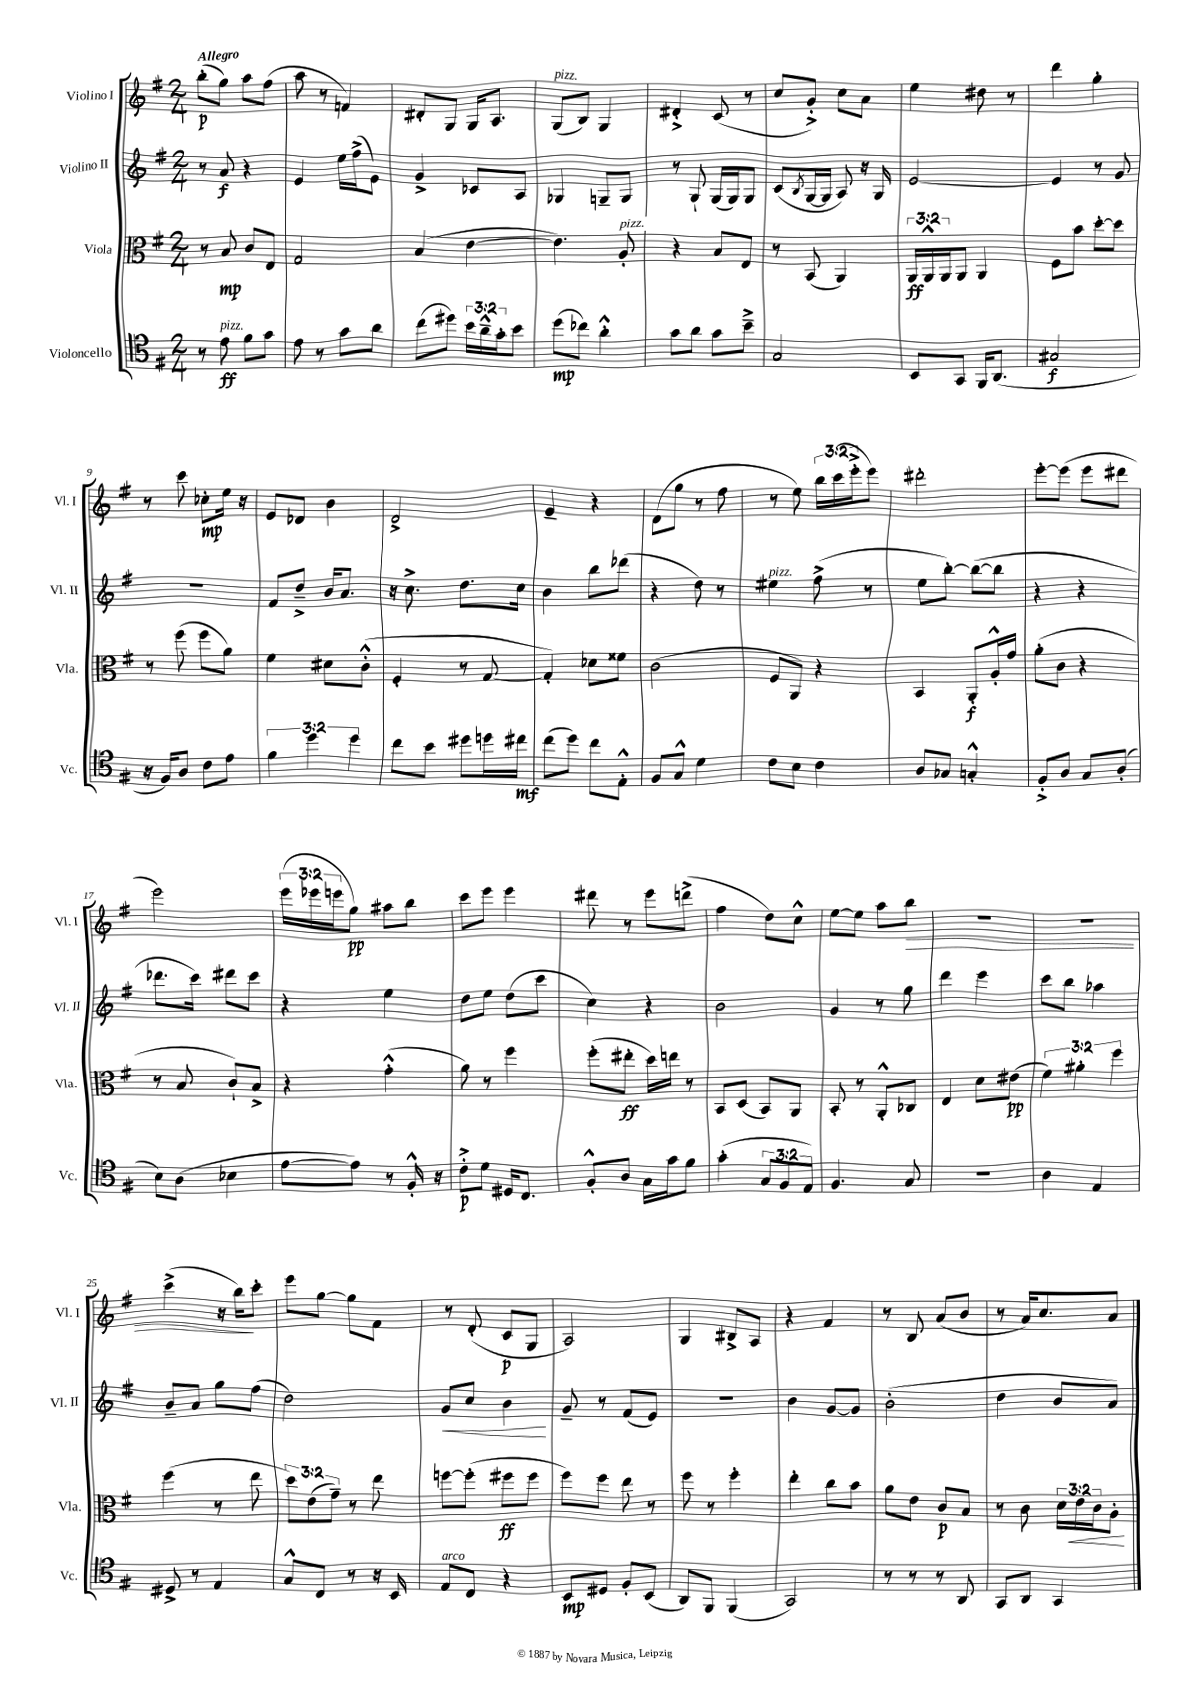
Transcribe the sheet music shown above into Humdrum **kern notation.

**kern	**dynam	**kern	**dynam	**kern	**dynam	**kern	**dynam
*part4	*part4	*part3	*part3	*part2	*part2	*part1	*part1
*staff4	*staff4	*staff3	*staff3	*staff2	*staff2	*staff1	*staff1
*I"Violoncello	*	*I"Viola	*	*I"Violino II	*	*I"Violino I	*
*I'Vc.	*	*I'Vla.	*	*I'Vl. II	*	*I'Vl. I	*
*clefC4	*	*clefC3	*	*clefG2	*	*clefG2	*
*k[f#]	*	*k[f#]	*	*k[f#]	*	*k[f#]	*
*M2/4	*	*M2/4	*	*M2/4	*	*M2/4	*
=1	=1	=1	=1	=1	=1	=1	=1
!	!	!	!	!	!	!LO:TX:a:B:t=Allegro	!
8r	.	8r	.	8r	.	(8bb'\L	p
!LO:TX:a:i:t=pizz.	!	!	!	!	!	!	!
8e\	ff	8B/	mp	8a/	f	8gg\J)	.
8f#\L	.	8c/L	.	4r	.	8aa\L	.
8g\J	.	8E/J	.	.	.	(8ff#\J	.
=2	=2	=2	=2	=2	=2	=2	=2
8e\	.	2G/	.	4e/	.	8aa\	.
8r	.	.	.	.	.	8r	.
8g\L	.	.	.	16ee\LL	.	4fn/)	.
.	.	.	.	(16ff#^\J	.	.	.
8a\J	.	.	.	8e\J)	.	.	.
=3	=3	=3	=3	=3	=3	=3	=3
(8cc\L	.	(4B/	.	4g^/	.	8d#X'/L	.
8dd#X\J)	.	.	.	.	.	8G/J	.
24b\LL	.	[4e\	.	8c-X/L	.	16G/KL	.
24a~^^\	.	.	.	.	.	.	.
.	.	.	.	.	.	8.A/J	.
24g'\J	.	.	.	.	.	.	.
8b\J	.	.	.	8A/J	.	.	.
=4	=4	=4	=4	=4	=4	=4	=4
!	!	!	!	!	!	!LO:TX:a:i:t=pizz.	!
(8dd\L	mp	4.e\])	.	4G-X/	.	(8G/L	.
8cc-X\J)	.	.	.	.	.	8B/J)	.
4a'^^\	.	.	.	8Gn~/L	.	4G/	.
!	!	!LO:TX:a:i:t=pizz.	!	!	!	!	!
.	.	8A'/	.	8G/J	.	.	.
=5	=5	=5	=5	=5	=5	=5	=5
8g\L	.	4r	.	8r	.	4d#X'^/	.
8a\J	.	.	.	8G`/	.	.	.
8g\L	.	8B/L	.	(16G/LL	.	(8c/	.
.	.	.	.	16G/J)	.	.	.
8b~^\J	.	8E/J	.	8G/J	.	8r	.
=6	=6	=6	=6	=6	=6	=6	=6
2G/	.	8r	.	(8c/L	.	8cc/L	.
.	.	.	.	8qB/	.	.	.
.	.	(8BB/	.	[16G/L	.	8g'^/J)	.
.	.	.	.	16G/JJ]	.	.	.
.	.	4AA/)	.	8A/)	.	8cc\L	.
.	.	.	.	16r	.	8a\J	.
.	.	.	.	16G/	.	.	.
=7	=7	=7	=7	=7	=7	=7	=7
8BB/L	.	24AA/LL	ff	[2e/	.	4ee\	.
.	.	24AA^^/	.	.	.	.	.
.	.	24AA/J	.	.	.	.	.
8GG/J	.	8AA/J	.	.	.	.	.
16FF#/KL	.	4AA/	.	.	.	8dd#X\	.
(8.AA/J	.	.	.	.	.	.	.
.	.	.	.	.	.	8r	.
=8	=8	=8	=8	=8	=8	=8	=8
2G#X/	f	8F#\L	.	4e/]	.	4ddd\	.
.	.	8b\J	.	.	.	.	.
.	.	[8dd'\L	.	8r	.	4gg'\	.
.	.	8dd\J]	.	8g/	.	.	.
!!LO:LB:g=z
=9	=9	=9	=9	=9	=9	=9	=9
16r	.	8r	.	2r	.	8r	.
16F#/KL)	.	.	.	.	.	.	.
8A/J	.	(8ff#\	.	.	.	8ccc\	.
8c\L	.	8ff#\L	.	.	.	8cc-X'\L	mp
8e\J	.	8a\J)	.	.	.	16ee\Jk	.
.	.	.	.	.	.	16r	.
=10	=10	=10	=10	=10	=10	=10	=10
6f#\	.	4f#\	.	8f#/L	.	8e/L	.
.	.	.	.	8dd~^/J	.	8d-X/J	.
6dd\	.	.	.	.	.	.	.
.	.	8d#X\L	.	16b/KL	.	4b\	.
.	.	.	.	8.a/J	.	.	.
6dd\	.	.	.	.	.	.	.
.	.	(8c'^^\J	.	.	.	.	.
=11	=11	=11	=11	=11	=11	=11	=11
8cc\L	.	4F#'/	.	16r	.	2d^/	.
.	.	.	.	8.cc^\	.	.	.
8b\J	.	.	.	.	.	.	.
8dd#X\L	.	8r	.	8.dd\L	.	.	.
16ddn\L	.	[8G/	.	.	.	.	.
16cc#X\JJ	mf	.	.	16cc\Jk	.	.	.
=12	=12	=12	=12	=12	=12	=12	=12
(8cc\L	.	4G'/])	.	4b\	.	4e~/	.
8dd\J)	.	.	.	.	.	.	.
8cc\L	.	8d-X\L	.	8bb\L	.	4r	.
8E'^^\J	.	8f##X\J	.	(8ddd-X\J	.	.	.
=13	=13	=13	=13	=13	=13	=13	=13
8F#/L	.	(2c\	.	4r	.	(8d\L	.
8G^^/J	.	.	.	.	.	8gg\J	.
4d\	.	.	.	8dd\)	.	8r	.
.	.	.	.	8r	.	8ff#\	.
=14	=14	=14	=14	=14	=14	=14	=14
!	!	!	!	!LO:TX:a:i:t=pizz.	!	!	!
8c\L	.	8F#/L	.	4ee#X\	.	8r	.
8B\J	.	8AA/J)	.	.	.	8ee\)	.
4c\	.	4r	.	(8ff#^\	.	24bb\LL	.
.	.	.	.	.	.	(24ccc\	.
.	.	.	.	.	.	24eee'^\J	.
.	.	.	.	8r	.	8eee\J)	.
=15	=15	=15	=15	=15	=15	=15	=15
8A/L	.	4BB/	.	8ee\L	.	2ddd#X'\	.
8G-X/J	.	.	.	[8bb'\J)	.	.	.
4Gn'^^/	.	8AA'/L	f	(8bb\L_	.	.	.
.	.	16A'^^/L	.	8bb\J]	.	.	.
.	.	16g/JJ	.	.	.	.	.
=16	=16	=16	=16	=16	=16	=16	=16
8F#'^/L	.	(8a'\L	.	4r	.	[8eee'\L	.
8A/J	.	8c\J	.	.	.	(8eee\J]	.
8G/L	.	4r	.	4r	.	8eee\L	.
(8A'/J	.	.	.	.	.	8ddd#X\J	.
!!LO:LB:g=z
=17	=17	=17	=17	=17	=17	=17	=17
8B\L)	.	8r	.	8.ddd-X\L	.	2eee\)	.
(8A\J	.	8B/	.	.	.	.	.
.	.	.	.	16ccc\Jk)	.	.	.
4B-X\	.	8c`/L)	.	8ddd#X\L	.	.	.
.	.	8B^/J	.	8ccc\J	.	.	.
=18	=18	=18	=18	=18	=18	=18	=18
[8e\L	.	4r	.	4r	.	(24eee\LL	.
.	.	.	.	.	.	24eee-X\	.
.	.	.	.	.	.	24eeen\J	.
8e\J])	.	.	.	.	.	8gg\J)	pp
8r	.	(4g'^^\	.	4ee\	.	8aa#X\L	.
16F#'^^/	.	.	.	.	.	8bb\J	.
16r	.	.	.	.	.	.	.
=19	=19	=19	=19	=19	=19	=19	=19
8c'^\L	p	8a\)	.	8dd\L	.	8ccc\L	.
8d\J	.	8r	.	8ee\J	.	8eee\J	.
16D#X/KL	.	4ff#\	.	(8dd\L	.	4eee\	.
8.C/J	.	.	.	.	.	.	.
.	.	.	.	8ccc\J	.	.	.
=20	=20	=20	=20	=20	=20	=20	=20
8F#'^^/L	.	(8ff#'\L	.	4cc\)	.	8ddd#X\	.
8A/J	.	8ee#X'\J	ff	.	.	8r	.
16G\LL	.	16dd\LL)	.	4r	.	8eee\L	.
16g\J	.	16een\JJ	.	.	.	.	.
8f#\J	.	8r	.	.	.	(8dddn^\J	.
=21	=21	=21	=21	=21	=21	=21	=21
(4g'\	.	8BB/L	.	2b\	.	4ff#\	.
.	.	(8D/J	.	.	.	.	.
12G/L	.	8BB/L)	.	.	.	8dd\L)	.
12F#/	.	.	.	.	.	.	.
.	.	8AA/J	.	.	.	8cc^^\J	.
12E/J)	.	.	.	.	.	.	.
=22	=22	=22	=22	=22	=22	=22	=22
4.F#/	.	8BB'/	.	4g/	.	[8ee\L	.
.	.	8r	.	.	.	8ee\J]	.
.	.	8AA'^^/L	.	8r	.	8aa\L	.
!	!	!	!	!	!	!	!LO:HP:b
8G/	.	8C-X/J	.	8gg\	.	8bb\J	>
=23	=23	=23	=23	=23	=23	=23	=23
2r	.	4E/	.	4ddd\	.	2r	.
.	.	8d\L	.	4eee\	.	.	.
.	.	(8e#X\J	pp	.	.	.	.
=24	=24	=24	=24	=24	=24	=24	=24
4A\	.	6f#\)	.	8ccc\L	.	2r	.
.	.	.	.	8bb\J	.	.	.
.	.	6a#X'\	.	.	.	.	.
4E/	.	.	.	4aa-X\	.	.	.
.	.	6ff#\	.	.	.	.	.
!!LO:LB:g=z
=25	=25	=25	=25	=25	=25	=25	=25
8D#X^/	.	(4ff#\	.	8b~/L	.	(4ccc^\	.
8r	.	.	.	8a/J	.	.	.
4E/	.	8r	.	8gg\L	.	16r	.
.	.	.	.	.	.	16bb\KL)	.
.	.	8ee\	.	(8ff#\J	.	8ccc'\J	]
=26	=26	=26	=26	=26	=26	=26	=26
8G^^/L	.	12dd\L)	.	2dd\)	.	8eee\L	.
.	.	(12e\	.	.	.	.	.
8C/J	.	.	.	.	.	[8gg\J	.
.	.	12g~\J)	.	.	.	.	.
8r	.	8r	.	.	.	8gg\L]	.
16r	.	8ee\	.	.	.	8f#\J	.
16BB/	.	.	.	.	.	.	.
=27	=27	=27	=27	=27	=27	=27	=27
!LO:TX:a:i:t=arco	!	!	!	!	!	!	!
!	!	!	!	!	!LO:HP:b	!	!
8E/L	.	[8ffn\L	.	8g/L	<	8r	.
8C/J	.	(8ff'\J]	.	8cc/J	.	(8d'/	.
4r	.	8ff#X\L	ff	4b\	.	8c/L	p
.	.	8ff#\J	.	.	.	8G/J	.
.	.	.	.	.	[	.	.
=28	=28	=28	=28	=28	=28	=28	=28
8BB/L	mp	8ff#\L)	.	8g~/	.	2A/)	.
8D#X/J	.	8ff#\J	.	8r	.	.	.
8F#'/L	.	8ee\	.	(8f#/L	.	.	.
(8BB/J	.	8r	.	8e/J)	.	.	.
=29	=29	=29	=29	=29	=29	=29	=29
8AA/L)	.	8ff#\	.	2r	.	4G/	.
8FF#/J	.	8r	.	.	.	.	.
(4FF#/	.	4ff#'\	.	.	.	8B#X^/L	.
.	.	.	.	.	.	8A/J	.
=30	=30	=30	=30	=30	=30	=30	=30
2GG/)	.	4ee'\	.	4b\	.	4r	.
.	.	8cc\L	.	[8g/L	.	4f#/	.
.	.	8b\J	.	8g/J]	.	.	.
=31	=31	=31	=31	=31	=31	=31	=31
8r	.	8a\L	.	(2b'\	.	8r	.
8r	.	8e\J	.	.	.	8B/	.
8r	.	8c/L	p	.	.	(8a/L	.
8AA/	.	8B/J	.	.	.	8b/J	.
=32	=32	=32	=32	=32	=32	=32	=32
8GG/L	.	8r	.	4dd\	.	8r	.
8AA/J	.	8c\	.	.	.	16a/KL)	.
.	.	.	.	.	.	8.cc/	.
4GG/	.	24d\LL	.	8b/L	.	.	.
!	!	!	!LO:HP:b	!	!	!	!
.	.	24e\	<	.	.	.	.
.	.	24c\J	.	.	.	.	.
.	.	8A'\J	.	8a/J)	.	8a/J	.
.	.	.	[	.	.	.	.
==	==	==	==	==	==	==	==
*-	*-	*-	*-	*-	*-	*-	*-
